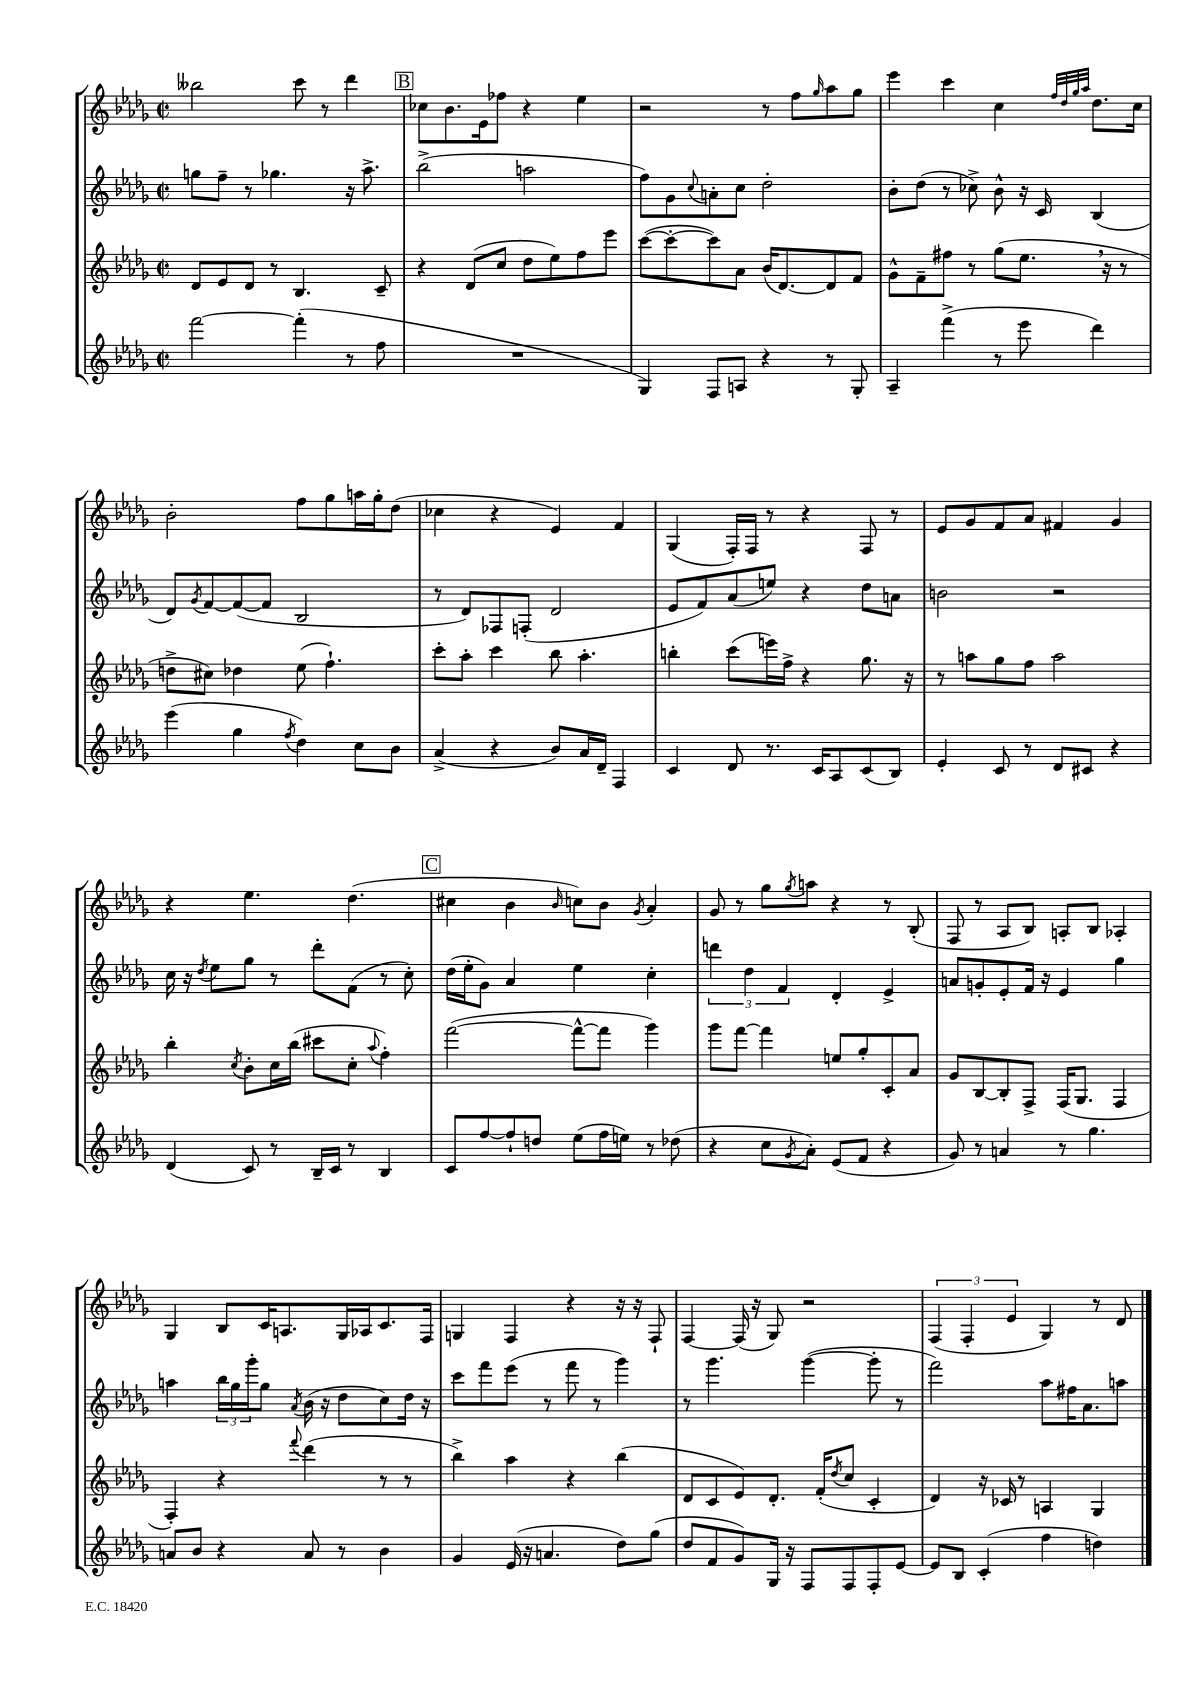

**kern	**kern	**kern	**kern
*part4	*part3	*part2	*part1
*staff4	*staff3	*staff2	*staff1
*clefG2	*clefG2	*clefG2	*clefG2
*k[b-e-a-d-g-]	*k[b-e-a-d-g-]	*k[b-e-a-d-g-]	*k[b-e-a-d-g-]
*M2/2	*M2/2	*M2/2	*M2/2
*met(c|)	*met(c|)	*met(c|)	*met(c|)
=12	=12	=12	=12
[2fff\	8d-/L	8ggn\L	2bb--X\
.	8e-/	8ff~\J	.
.	8d-/J	8r	.
.	8r	4.gg-X\	.
(4fff'\]	4.B-/	.	8ccc\
.	.	.	8r
8r	.	16r	4ddd-\
.	.	8.aa-^\	.
8ff\	8c~/	.	.
!!LO:REH:place=s1:t=B
=13	=13	=13	=13
1r	4r	(2bb-^\	8cc-X\L
.	.	.	8.b-\
.	(8d-/L	.	.
.	.	.	16e-\k
.	8cc/J	.	8ff-X\J
.	8dd-\L	2aan\	4r
.	8ee-\)	.	.
.	8ff\	.	4ee-\
.	8eee-\J	.	.
=14	=14	=14	=14
4G-/)	([8ccc\L	8ff\L)	2r
.	8ccc'\_	8g-\	.
.	.	8qqcc/	.
8F/L	8ccc\])	8an'\	.
8An/J	8a-\J	8cc\J	.
4r	(16b-/KL	2dd-'\	8r
.	[8.d-/)	.	.
.	.	.	8ff\L
.	.	.	16qqgg-/
8r	8d-/]	.	8aa-\
8G-'/	8f/J	.	8gg-\J
=15	=15	=15	=15
4A-~/	8g-^^\L	8b-'\L	4eee-\
.	8f~\	(8dd-\J	.
(4fff^\	8ff#X\J	8r	4ccc\
.	8r	8cc-X^\)	.
8r	(8gg-\L	8b-^^\	4cc\
8eee-\	8.ee-,\J	16r	.
.	.	16c/	.
.	.	.	32qqff/LLL
.	.	.	32qqdd-/
.	.	.	32qqgg-/
.	.	.	32qqaa-/JJJ
4ddd-\)	.	(4B-/	8.dd-\L
.	16r	.	.
.	8r	.	.
.	.	.	16cc\Jk
!!LO:LB:g=z
=16	=16	=16	=16
(4eee-\	8ddn^\L	8d-/L)	2b-'\
.	.	8qg-/	.
.	8cc#X\J)	[8f/	.
4gg-\	4dd-X\	(8f/_	.
.	.	8f/J]	.
8qff/	.	.	.
4dd-\)	(8ee-\	2B-/	8ff\L
.	4.ff`\)	.	8gg-\
8cc\L	.	.	16aan\L
.	.	.	16gg-'\J
8b-\J	.	.	(8dd-\J
=17	=17	=17	=17
(4a-^/	8ccc'\L	8r	4cc-X\
.	8aa-'\J	8d-/L)	.
4r	4ccc\	8F-X/	4r
.	.	(8Fn'/J	.
8b-/L)	8bb-\	2d-/	4e-/)
16a-/L	4.aa-'\	.	.
16d-~/JJ	.	.	.
4F/	.	.	4f/
=18	=18	=18	=18
4c/	4bbn'\	8e-/L	(4G-/
.	.	8f/)	.
8d-/	(8ccc\L	(8a-/	16F'/LL)
.	.	.	16F/JJ
8.r	16eeen\L)	8een/J)	8r
.	16ff^\JJ	.	.
.	4r	4r	4r
16c/KL	.	.	.
8A-/	.	.	.
(8c/	8.gg-\	8dd-\L	8F/
8B-/J)	.	8an\J	8r
.	16r	.	.
=19	=19	=19	=19
4e-'/	8r	2bn\	8e-/L
.	8aan\L	.	8g-/
8c/	8gg-\	.	8f/
8r	8ff\J	.	8a-/J
8d-/L	2aa\	2r	4f#X/
8c#X/J	.	.	.
4r	.	.	4g-/
!!LO:LB:g=z
=20	=20	=20	=20
(4d-/	4bb-'\	16cc\	4r
.	.	16r	.
.	.	8qdd-/	.
.	.	8ee-\L	.
.	8qcc/	.	.
8c/)	8b-'\L	8gg-\J	4.ee-\
8r	16cc\L	8r	.
.	(16bb-\JJ	.	.
16B-~/LL	8ccc#X\L	8ddd-'\L	.
16c/JJ	.	.	.
8r	8cc'\J	(8f\J	(4.dd-\
.	8qqaa-/	.	.
4B-/	4ff'\)	8r	.
.	.	8cc'\)	.
!!LO:REH:place=s1:t=C
=21	=21	=21	=21
8c/L	([2fff\	(16dd-\LL	4cc#X\
.	.	16ee-'\J	.
[8ff/	.	8g-\J)	.
8ff`/]	.	4a-/	4b-\
8ddn/J	.	.	.
.	.	.	16qqb-/
(8ee-\L	8fff^^\L_	4ee-\	8ccn\L)
16ff\L	8fff\J]	.	8b-\J
16een\JJ)	.	.	.
.	.	.	8qg-/
8r	4ggg-\)	4cc'\	4a-'/
(8dd-X\	.	.	.
=22	=22	=22	=22
4r	8ggg-\L	6dddn\	8g-/
.	[8fff\J	.	8r
.	.	6dd-\	.
8cc\L	4fff\]	.	8gg-\L
.	.	6f/	.
8qg-/	.	.	8qgg-/
8a-'\J)	.	.	8aan\J
(8e-/L	8een/L	4d-'/	4r
8f/J	8gg-'/	.	.
4r	8c'/	4e-^/	8r
.	8a-/J	.	(8B-'/
=23	=23	=23	=23
8g-/)	8g-/L	8an/L	8F/
8r	[8B-/	8gn'/	8r
4an/	8B-'/]	8e-'/	8A-/L
.	8F^/J	16f/Jk	8B-/J)
.	.	16r	.
8r	(16F/KL	4e-/	8An'/L
.	8.G-/J	.	.
4.gg-\	.	.	8B-/J
.	4F/	4gg-\	4A-X'/
!!LO:LB:g=z
=24	=24	=24	=24
8an/L	4F'/)	4aan\	4G-/
8b-/J	.	.	.
4r	4r	24bb-\LL	8B-/L
.	.	24gg-\	.
.	.	24ggg-'\J	.
.	.	8gg-\J	16c/K
.	.	.	8.An/
.	8qqfff/	8qa-/	.
8a/	(4ddd-\	(16b-\	.
.	.	16r	.
8r	.	8dd-\L	16G-/L
.	.	.	16A-X/J
4b-\	8r	8cc\)	8.c/
.	8r	16dd-\Jk	.
.	.	16r	16F/Jk
=25	=25	=25	=25
4g-/	4bb-^\)	8ccc\L	4Gn/
.	.	8fff\	.
(16e-/	4aa-\	(8eee-\J	4F/
16r	.	.	.
4.an/	.	8r	.
.	4r	8fff\	4r
.	.	8r	.
8dd-\L)	(4bb-\	4ggg-\)	16r
.	.	.	16r
(8gg-\J	.	.	8F`/
=26	=26	=26	=26
8dd-/L	8d-/L	8r	[4F/
8f/	8c/	4.ggg-\	.
8g-/)	8e-/)	.	(16F/]
.	.	.	16r
16G-/Jk	8.d-'/J	.	8G-/)
16r	.	.	.
8F/L	.	([4ggg-\	2r
.	(16f'/KL	.	.
.	8qdd-/	.	.
8F/	8cc/J	.	.
8F'/	4c'/	8ggg-'\]	.
[8e-/J	.	8r	.
=27	=27	=27	=27
8e-/L]	4d-/)	2fff\)	(6F/
8B-/J	.	.	.
.	.	.	6F'/
(4c'/	16r	.	.
.	16c-X/	.	.
.	.	.	6e-/
.	8r	.	.
4ff\	4An/	8aa-\L	4G-/)
.	.	16ff#X\K	.
.	.	8.a-\	.
4ddn\)	4G-/	.	8r
.	.	8aan\J	8d-/
==	==	==	==
*-	*-	*-	*-
